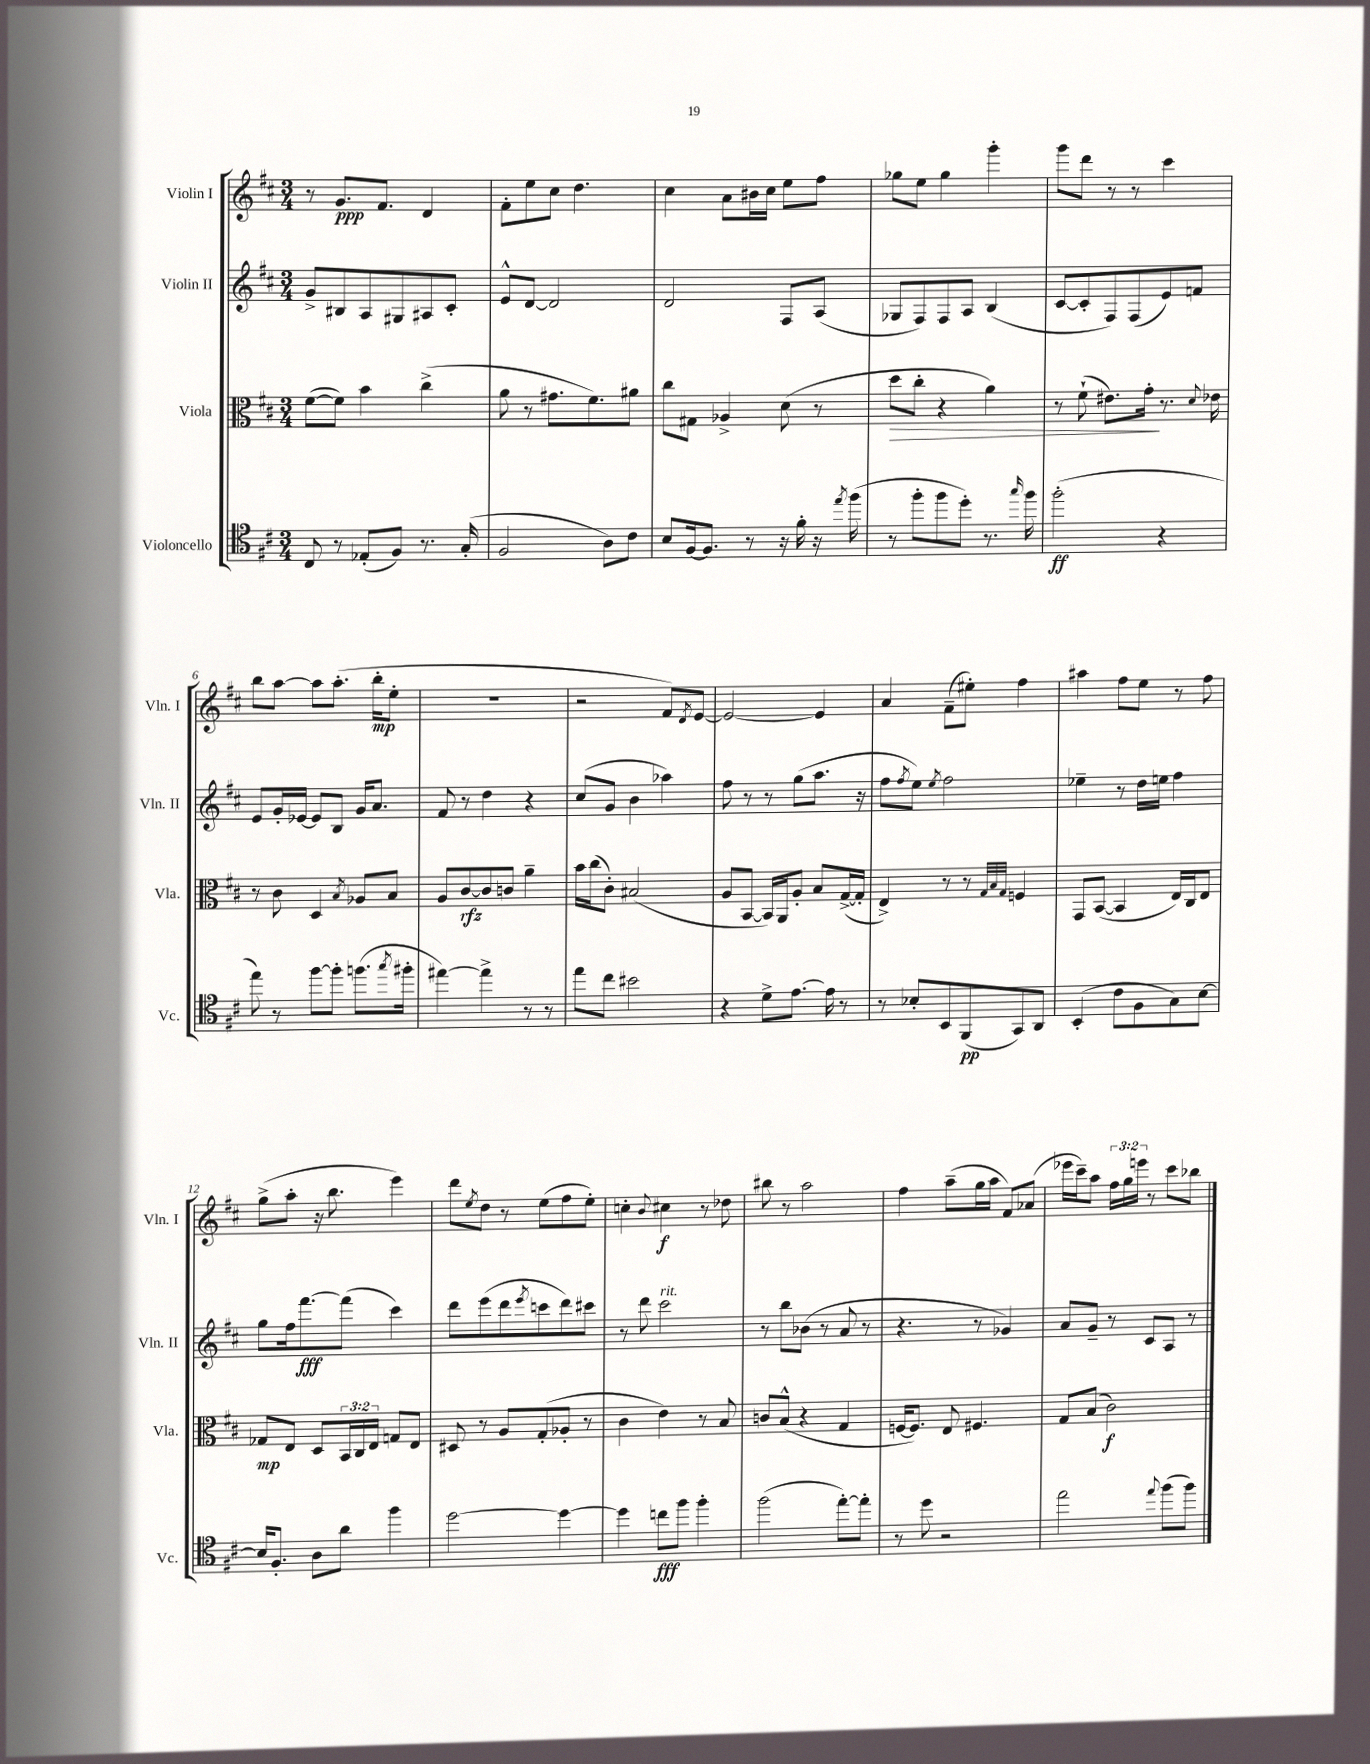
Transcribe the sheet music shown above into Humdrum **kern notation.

**kern	**kern	**kern	**kern
*staff4	*staff3	*staff2	*staff1
*clefC4	*clefC3	*clefG2	*clefG2
*k[f#c#]	*k[f#c#]	*k[f#c#]	*k[f#c#]
*M3/4	*M3/4	*M3/4	*M3/4
8C#/	([8f#\L	8g^/L	8r
8r	8f#\]J)	8B#/	8.g/L
(8E-'/L	4b\	8A/	.
.	.	.	8.f#/J
8F#/J)	.	8G#/	.
8.r	(4cc#^\	8A#/	4d/
.	.	8c#'/J	.
(16G'/	.	.	.
=	=	=	=
2F#/	8a\	8e^^/L	8f#'\L
.	8r	[8d/J	8ee\
.	8.g#\L	2d/]	8cc#\J
.	.	.	4.dd\
.	8.f#\)	.	.
8A\L)	.	.	.
8c#\J	8a#\J	.	.
=	=	=	=
8B/L	8cc#\L	2d/	4cc#\
[16F#/k	8G#\J	.	.
8.F#/]J	.	.	.
.	4A-^/	.	8a\L
8r	.	.	16b#\L
.	.	.	16cc#\JJ
16r	(8d\	8F#/L	8ee\L
16f#'\	.	.	.
16r	8r	(8A/J	8ff#\J
8qee/	.	.	.
(16ff#\	.	.	.
=	=	=	=
8r	8dd\L	8G-/L	8gg-\L
8ff#'\L	8cc#'\J	8F#/)	8ee\J
8ff#\	4r	8F#/	4gg-\
8dd'\J)	.	8A/J	.
8.r	4a\)	(4B/	4ggg'\
16qqgg/	.	.	.
16ff#\	.	.	.
=	=	=	=
(2ff#'\	8r	[8c#/L	8ggg\L
.	(8f#`\	8c#'/]	8ddd\J
.	8.e#\L)	8F#/)	8r
.	.	(8F#/	8r
.	16g'\Jk	.	.
4r	8.r	8e/)	4ccc#\
.	.	8f/J	.
.	8qqd/	.	.
.	16e-\	.	.
=	=	=	=
8ee\)	8r	8e/L	8bb\L
8r	8c#\	16g'/L	[8aa\J
.	.	[16e-/JJ	.
[8ff#\L	4D/	8e-/]L	8aa\]L
8ff#'\]J	.	8B/J	(8.aa'\J
.	8qB/	.	.
(8.ff\L	8A-/L	16g/LK	.
.	.	8.a/J	16bb'\LK
.	8B/J	.	8ee'\J
8qgg/	.	.	.
16ff#'\Jk	.	.	.
=	=	=	=
[4ee#\)	8A/L	8f#/	2.r
.	[8c#/	8r	.
4ee#^\]	8c#/]	4dd\	.
.	8c/J	.	.
8r	4a~\	4r	.
8r	.	.	.
=	=	=	=
8ee\L	16b\LL	(8cc#/L	2r
.	(16cc#\J	.	.
8cc#\J	8c#'\J)	8g/J	.
2b#\	(2B#/	4b\	.
.	.	4aa-\)	8f#/L)
.	.	.	8qd/
.	.	.	[8e/J
=	=	=	=
4r	8A/L	8ff#\	2e/_
.	[8BB/J	8r	.
8d^\L	16BB/]LL)	8r	.
.	16AA/J	.	.
[8.e\J	8A'/J	(8gg\L	.
.	8B/L	8.aa\J	4e/]
16e\]	.	.	.
8r	([16G^/L	.	.
.	16G'/]JJ	16r	.
=	=	=	=
8r	4E^/)	8ff#\L	4a/
.	.	8qff#/	.
8B-'/L	.	8ee\J)	.
.	.	8qee/	.
8BB/	8r	2ff#\	(8f#~\L
(8FF#/	8r	.	8ee#'\J)
.	32qqG/LLL	.	.
.	32qqB/	.	.
.	32qqG/JJJ	.	.
8GG/)	4F/	.	4ff#\
8AA/J	.	.	.
=	=	=	=
(4BB'/	8GG/L	4ee-~\	4aa#\
.	([8BB/J	.	.
8c#\L	4BB/]	8r	8ff#\L
8F#\	.	16dd\LL	8ee\J
.	.	16ee\JJ	.
8G\)	16E/LL)	4ff#\	8r
.	16C#/J	.	.
[8B\J	8E/J	.	8ff#\
=	=	=	=
16B/]LK	8G-/L	8gg\L	(8gg^\L
8.F#'/J	.	.	.
.	8E/J	16ff#\k	8aa'\J
.	.	[8.fff#\	.
8A\L	8D/L	.	16r
.	.	.	8.bb\
8a\J	24BB/L	(8fff#\]J	.
.	24C#/	.	.
.	24E/JJ	.	.
4ff#\	8G/L	4ccc#\)	4eee\)
.	8E/J	.	.
=	=	=	=
[2dd\	8D#/	8ddd\L	8ddd\L
.	.	.	8qee/
.	8r	(8eee\	8dd\J
.	8A/L	8ddd\	8r
.	.	8qeee/	.
.	(8G'/	8ccc\	(8ee\L
4dd\_	8A-'/J	8ddd\)	8ff#\
.	8r	8ccc#\J	8ee'\J)
=	=	=	=
4dd\]	4c#\	8r	4cc'\
.	.	8ddd\	.
.	.	.	8qqb/
8cc\L	4e\)	2ccc#\	4cc#\
8ff#\J	.	.	.
4ff#'\	8r	.	8r
.	8B/	.	8dd-\
=	=	=	=
(2ff#\	8c/L	8r	8bb#\
.	(8B^^/J	8bb\L	8r
.	4r	(8b-\J	2aa\
.	.	8r	.
[8ee'\L)	4G/	8a/	.
8ee'\]J	.	8r	.
=	=	=	=
8r	[16F/LK	4.r	4ff#\
.	8.F/]J)	.	.
8dd\	.	.	.
2r	8E/	.	(8aa~\L
.	4.F#/	8r	16gg\L
.	.	.	16aa\JJ
.	.	4g-/)	8f#/L)
.	.	.	(8a-/J
=	=	=	=
2ee\	8G/L	8a/L	16eee-\LL
.	.	.	16ccc#~\J)
.	(8B/J	8g~/J	8aa\J
.	2c#\)	8r	24ff#\LL
.	.	.	24gg\
.	.	.	24eee\JJ
.	.	8c#/L	8r
8qqee/	.	.	.
(8ff#\L	.	8A/J	8ccc#\L
8ff#\J)	.	8r	8bb-\J
==	==	==	==
*-	*-	*-	*-
